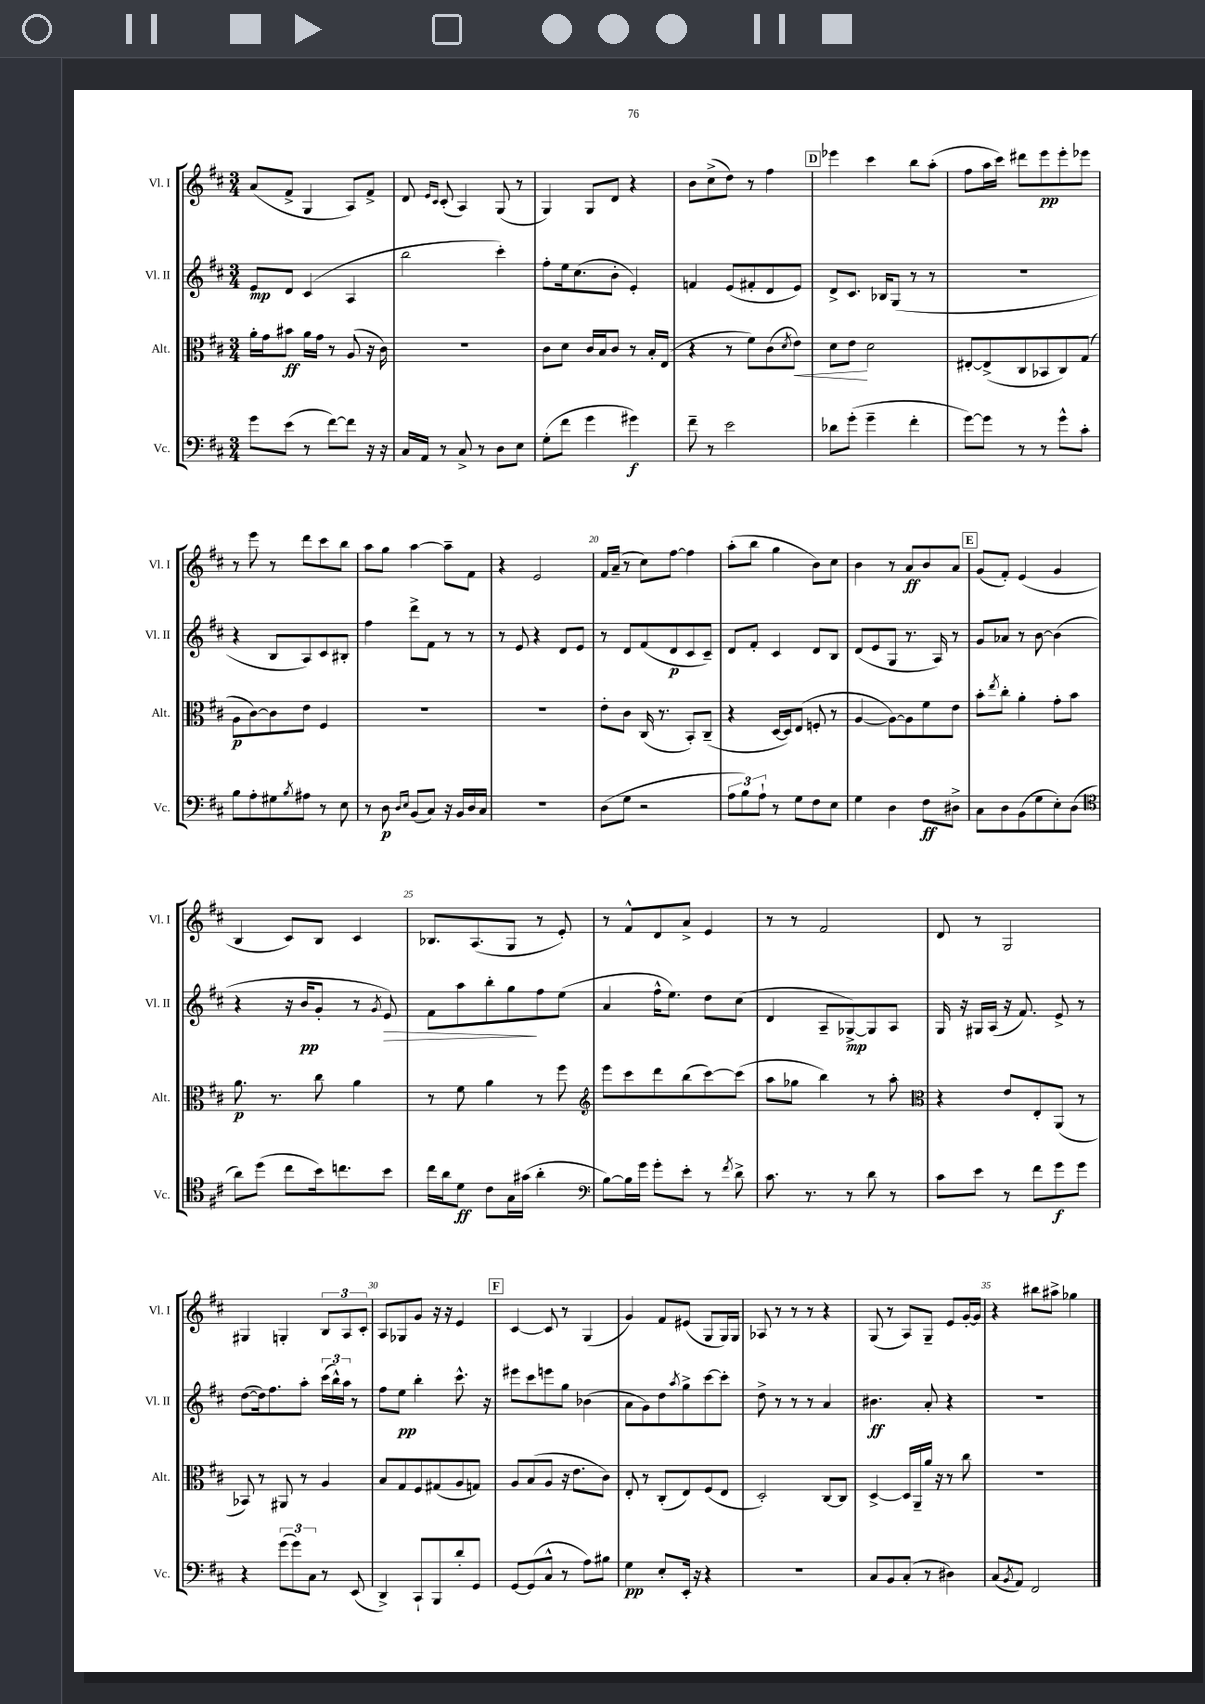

**kern	**dynam	**kern	**dynam	**kern	**dynam	**kern	**dynam
*part4	*part4	*part3	*part3	*part2	*part2	*part1	*part1
*staff4	*staff4	*staff3	*staff3	*staff2	*staff2	*staff1	*staff1
*I"Vc.	*	*I"Alt.	*	*I"Vl. II	*	*I"Vl. I	*
*I'Vc.	*	*I'Alt.	*	*I'Vl. II	*	*I'Vl. I	*
*clefF4	*	*clefC3	*	*clefG2	*	*clefG2	*
*k[f#c#]	*	*k[f#c#]	*	*k[f#c#]	*	*k[f#c#]	*
*M3/4	*	*M3/4	*	*M3/4	*	*M3/4	*
=11	=11	=11	=11	=11	=11	=11	=11
8g\L	.	16a'\LL	.	8e/L	mp	(8a/L	.
.	.	16g\J	.	.	.	.	.
(8e\J	.	8b#X\J	ff	8d/J	.	8f#^/J	.
8r	.	16a\LL	.	(4c#/	.	4G/	.
.	.	16g\JJ	.	.	.	.	.
[8f#\L)	.	8r	.	.	.	.	.
8f#\J]	.	(8A/	.	4A/	.	8A/L)	.
16r	.	16r	.	.	.	8f#^/J	.
16r	.	16c#\)	.	.	.	.	.
=12	=12	=12	=12	=12	=12	=12	=12
16C#/LL	.	2.r	.	2bb\	.	8d/	.
16AA/JJ	.	.	.	.	.	.	.
.	.	.	.	.	.	16qqe/LL	.
.	.	.	.	.	.	16qqc#/JJ	.
8r	.	.	.	.	.	(8c#'/	.
8C#^/	.	.	.	.	.	4A/)	.
8r	.	.	.	.	.	.	.
8D\L	.	.	.	4ccc#'\)	.	(8G/	.
8E\J	.	.	.	.	.	8r	.
=13	=13	=13	=13	=13	=13	=13	=13
(8G'\L	.	8c#\L	.	8ff#'\L	.	4G/)	.
8f#\J	.	8d\J	.	16ee\k	.	.	.
.	.	.	.	(8.cc#\	.	.	.
4g\	.	16c#/LL	.	.	.	8G/L	.
.	.	16B/J	.	.	.	.	.
.	.	8c#/J	.	8b'\J	.	8d/J	.
4g#X\)	f	8r	.	4e'/)	.	4r	.
.	.	16B'/LL	.	.	.	.	.
.	.	(16E/JJ	.	.	.	.	.
=14	=14	=14	=14	=14	=14	=14	=14
8f#~\	.	4r	.	4fn/	.	8b\L	.
8r	.	.	.	.	.	(8cc#^\	.
2e\	.	8r	.	(8e/L	.	8dd\J)	.
.	.	8f#\L)	.	8f#X'/	.	8r	.
.	.	(8c#\	.	8d/	.	4ff#\	.
.	.	8qd/	.	.	.	.	.
!	!	!	!LO:HP:b	!	!	!	!
.	.	8e\J)	<	8e/J)	.	.	.
!!LO:REH:place=s1:t=D
=15	=15	=15	=15	=15	=15	=15	=15
8d-X\L	.	8d\L	.	8d^/L	.	4eee-X\	.
(8g'\J	.	8e\J	.	8.c#/J	.	.	.
4g~\	.	2d\	[	.	.	4ccc#\	.
.	.	.	.	16B-X/KL	.	.	.
.	.	.	.	(8G/J	.	.	.
4f#'\	.	.	.	8r	.	8bb\L	.
.	.	.	.	8r	.	(8aa'\J	.
=16	=16	=16	=16	=16	=16	=16	=16
[8g\L)	.	[8E#X'/L	.	2.r	.	8ff#\L	.
8g\J]	.	(8E#^/]	.	.	.	16aa\L	.
.	.	.	.	.	.	16ccc#\JJ)	.
8r	.	8C#/	.	.	.	8ddd#X\L	.
8r	.	8BB-X/	.	.	.	8eee\	pp
8g^^\L	.	8C#/)	.	.	.	8eee'\	.
8c#'\J	.	(8G/J	.	.	.	8eee-X\J	.
!!LO:LB:g=z
=17	=17	=17	=17	=17	=17	=17	=17
8B\L	.	8A\L	p	4r	.	8r	.
8A'\	.	[8c#\)	.	.	.	8eee\	.
8G#X\	.	8c#\]	.	8B/L	.	8r	.
8qB/	.	.	.	.	.	.	.
8A#X\J	.	8e\J	.	8A/)	.	8ddd\L	.
8r	.	4F#/	.	8c#/	.	8ccc#\	.
8E\	.	.	.	8B#X'/J	.	8bb\J	.
=18	=18	=18	=18	=18	=18	=18	=18
8r	.	2.r	.	4ff#\	.	8aa\L	.
8D\	p	.	.	.	.	8gg\J	.
16qqD/LL	.	.	.	.	.	.	.
16qqE/JJ	.	.	.	.	.	.	.
(8BB/L	.	.	.	8ddd^\L	.	[4aa\	.
8C#/J)	.	.	.	8f#\J	.	.	.
16r	.	.	.	8r	.	8aa~\L]	.
16BB/LL	.	.	.	.	.	.	.
16D/	.	.	.	8r	.	8f#\J	.
16C#/JJ	.	.	.	.	.	.	.
=19	=19	=19	=19	=19	=19	=19	=19
2.r	.	2.r	.	8r	.	4r	.
.	.	.	.	8e/	.	.	.
.	.	.	.	4r	.	2e/	.
.	.	.	.	8d/L	.	.	.
.	.	.	.	8e/J	.	.	.
=20	=20	=20	=20	=20	=20	=20	=20
(8D\L	.	8e'\L	.	8r	.	16f#/LL	.
.	.	.	.	.	.	(16a~/JJ	.
8G\J	.	8c#\J	.	8d/L	.	8r	.
2r	.	(16C#/	.	(8f#/	.	8cc#\L)	.
.	.	8.r	.	.	.	.	.
.	.	.	.	8d/	p	[8ff#\J	.
.	.	8BB'/L)	.	8c#/	.	4ff#\]	.
.	.	(8C#~/J	.	8c#~/J)	.	.	.
=21	=21	=21	=21	=21	=21	=21	=21
12A\L	.	4r	.	8d/L	.	(8aa'\L	.
12B\)	.	.	.	.	.	.	.
.	.	.	.	8f#'/J	.	8bb\J	.
12A`\J	.	.	.	.	.	.	.
8r	.	[16D/LL	.	4c#/	.	4gg\	.
.	.	16D/J])	.	.	.	.	.
8G\L	.	(8E/J	.	.	.	.	.
8F#\	.	8Fn'/	.	8d/L	.	8b\L)	.
8E\J	.	8r	.	8B/J	.	8cc#\J	.
=22	=22	=22	=22	=22	=22	=22	=22
4G\	.	[4A/	.	(8d/L	.	4b\	.
.	.	.	.	8e/	.	.	.
4D\	.	8A\L_)	.	8G/J	.	8r	.
.	.	8A\]	.	8.r	.	8a/L	ff
8F#\L	ff	8f#\	.	.	.	8b/	.
.	.	.	.	16A/)	.	.	.
8D#X^\J	.	8e\J	.	8r	.	8a/J	.
!!LO:REH:place=s1:t=E
=23	=23	=23	=23	=23	=23	=23	=23
8C#\L	.	8b'\L	.	8g/L	.	(8g/L	.
.	.	8qee/	.	.	.	.	.
8D\	.	8cc#'\J	.	8a-X/J	.	8f#'/J)	.
(8BB\	.	4a'\	.	8r	.	(4e/	.
8G\	.	.	.	[8b\	.	.	.
8E'\)	.	8g'\L	.	(4b\]	.	4g/	.
(8D\J	.	8b\J	.	.	.	.	.
!!LO:LB:g=z
=24	=24	=24	=24	=24	=24	=24	=24
*clefC4	*	*	*	*	*	*	*
8a\L)	.	8.a\	p	4r	.	4B/	.
(8dd\J	.	.	.	.	.	.	.
.	.	8.r	.	.	.	.	.
8cc#\L	.	.	.	16r	.	8c#/L)	.
.	.	.	.	16b/KL	pp	.	.
16b\k)	.	8cc#\	.	8g'/J	.	8B/J	.
8.ccn\	.	.	.	.	.	.	.
.	.	4a\	.	8r	.	4c#/	.
.	.	.	.	8qg/	.	.	.
!	!	!	!	!	!LO:HP:b	!	!
8b\J	.	.	.	8e/)	>	.	.
=25	=25	=25	=25	=25	=25	=25	=25
16cc#\LL	.	8r	.	8f#\L	.	8.B-X/L	.
16a\J	.	.	.	.	.	.	.
8d\J	ff	8f#\	.	8aa\	.	.	.
.	.	.	.	.	.	(8.A/	.
8c#\L	.	4a\	.	8bb'\	.	.	.
16G\L	.	.	.	8gg\	.	8G/J	.
(16g#X\JJ	.	.	.	.	.	.	.
4a'\	.	8r	.	8ff#\	]	8r	.
.	.	8ff#\	.	(8ee\J	.	8e'/)	.
=26	=26	=26	=26	=26	=26	=26	=26
*clefF4	*	*clefG2	*	*	*	*	*
[8B\L)	.	8eee\L	.	4a/	.	8r	.
16B\L]	.	8ccc#\	.	.	.	8f#^^/L	.
16g\JJ	.	.	.	.	.	.	.
8g'\L	.	8ddd\	.	16ff#^^\KL	.	8d/	.
.	.	.	.	8.ee\J)	.	.	.
8e'\J	.	(8bb\	.	.	.	8a^/J	.
8r	.	[8ccc#\)	.	8dd\L	.	4e/	.
8qf#/	.	.	.	.	.	.	.
8d^\	.	(8ccc#\J]	.	(8cc#\J	.	.	.
=27	=27	=27	=27	=27	=27	=27	=27
8.c#\	.	8aa\L	.	4d/	.	8r	.
.	.	8gg-X\J	.	.	.	8r	.
8.r	.	.	.	.	.	.	.
.	.	4bb\)	.	8A~/L	.	2f#/	.
8r	.	.	.	[8G-X^/)	mp	.	.
8d\	.	8r	.	8G-/]	.	.	.
8r	.	8aa'\	.	8A/J	.	.	.
=28	=28	=28	=28	=28	=28	=28	=28
*	*	*clefC3	*	*	*	*	*
8c#\L	.	4r	.	16G/	.	8d/	.
.	.	.	.	16r	.	.	.
8e\J	.	.	.	16G#X/LL	.	8r	.
.	.	.	.	(16A/JJ	.	.	.
8r	.	8e/L	.	16r	.	2G/	.
.	.	.	.	8.f#/)	.	.	.
8f#\L	.	8E'/	.	.	.	.	.
8g\	f	(8AA/J	.	8e^/	.	.	.
8g\J	.	8r	.	8r	.	.	.
!!LO:LB:g=z
=29	=29	=29	=29	=29	=29	=29	=29
4r	.	8BB-X/)	.	([8dd\L	.	4G#X/	.
.	.	8r	.	16dd\k])	.	.	.
.	.	.	.	8.ff#\	.	.	.
(12g\L	.	8AA#X/	.	.	.	4Gn'/	.
12g\)	.	.	.	.	.	.	.
.	.	8r	.	8aa'\J	.	.	.
12C#\J	.	.	.	.	.	.	.
8r	.	4A/	.	(24ccc#\LL	.	12B/L	.
.	.	.	.	24bb^^\)	.	.	.
.	.	.	.	24aa\JJ	.	12A/	.
(8EE/	.	.	.	8r	.	.	.
.	.	.	.	.	.	12c#'/J	.
=30	=30	=30	=30	=30	=30	=30	=30
4DD^/)	.	8B/L	.	8ff#\L	.	8A/L	.
.	.	8G/	.	8ee\J	pp	8G-X/	.
8CC#`/L	.	8F#/	.	4bb'\	.	8g/J	.
8BBB/	.	(8G#X/	.	.	.	16r	.
.	.	.	.	.	.	16r	.
8d'/	.	8A/	.	8.ccc#^^\	.	4e/	.
8GG/J	.	8Gn/J)	.	.	.	.	.
.	.	.	.	16r	.	.	.
!!LO:REH:place=s1:t=F
=31	=31	=31	=31	=31	=31	=31	=31
[8GG/L	.	8A/L	.	8eee#X\L	.	[4c#/	.
(8GG/]	.	(8B/	.	8ccc#\	.	.	.
8C#^^/J	.	8A/J	.	8eeen\	.	8c#/]	.
8r	.	16r	.	8gg\J	.	8r	.
.	.	8.e\L	.	.	.	.	.
8A\L)	.	.	.	(4b-X\	.	(4G/	.
8B#X\J	.	8c#\J)	.	.	.	.	.
=32	=32	=32	=32	=32	=32	=32	=32
4G\	pp	8E'/	.	8a\L	.	4g/)	.
.	.	8r	.	8g\)	.	.	.
8E'/L	.	(8C#'/L	.	8dd\	.	8f#/L	.
.	.	.	.	8qaa/	.	.	.
16EE'/Jk	.	8E/)	.	8gg^\	.	(8e#X/J	.
16r	.	.	.	.	.	.	.
4r	.	(8F#/	.	[8ccc#\	.	8G/L	.
.	.	8E/J	.	8ccc#'\J]	.	16G/L)	.
.	.	.	.	.	.	16G/JJ	.
=33	=33	=33	=33	=33	=33	=33	=33
2.r	.	2D'/)	.	8dd^\	.	8A-X/	.
.	.	.	.	8r	.	8r	.
.	.	.	.	8r	.	8r	.
.	.	.	.	8r	.	8r	.
.	.	[8C#/L	.	4a/	.	4r	.
.	.	8C#/J]	.	.	.	.	.
=34	=34	=34	=34	=34	=34	=34	=34
8C#/L	.	[4D^/	.	4.b#X\	ff	(8G/	.
8BB/	.	.	.	.	.	8r	.
(8C#'/J	.	16D/LL]	.	.	.	8A/L)	.
.	.	16AA~/	.	.	.	.	.
8r	.	16a/JJ	.	8a'/	.	8G~/J	.
.	.	16r	.	.	.	.	.
4D#X\)	.	8r	.	4r	.	8e/L	.
.	.	8cc#\	.	.	.	[16g'/L	.
.	.	.	.	.	.	16g/JJ]	.
=35	=35	=35	=35	=35	=35	=35	=35
(8C#/L	.	2.r	.	2.r	.	4r	.
8qBB/	.	.	.	.	.	.	.
8AA/J)	.	.	.	.	.	.	.
2FF#/	.	.	.	.	.	8bb#X\L	.
.	.	.	.	.	.	8aa#X^\J	.
.	.	.	.	.	.	4gg-X\	.
==	==	==	==	==	==	==	==
*-	*-	*-	*-	*-	*-	*-	*-
